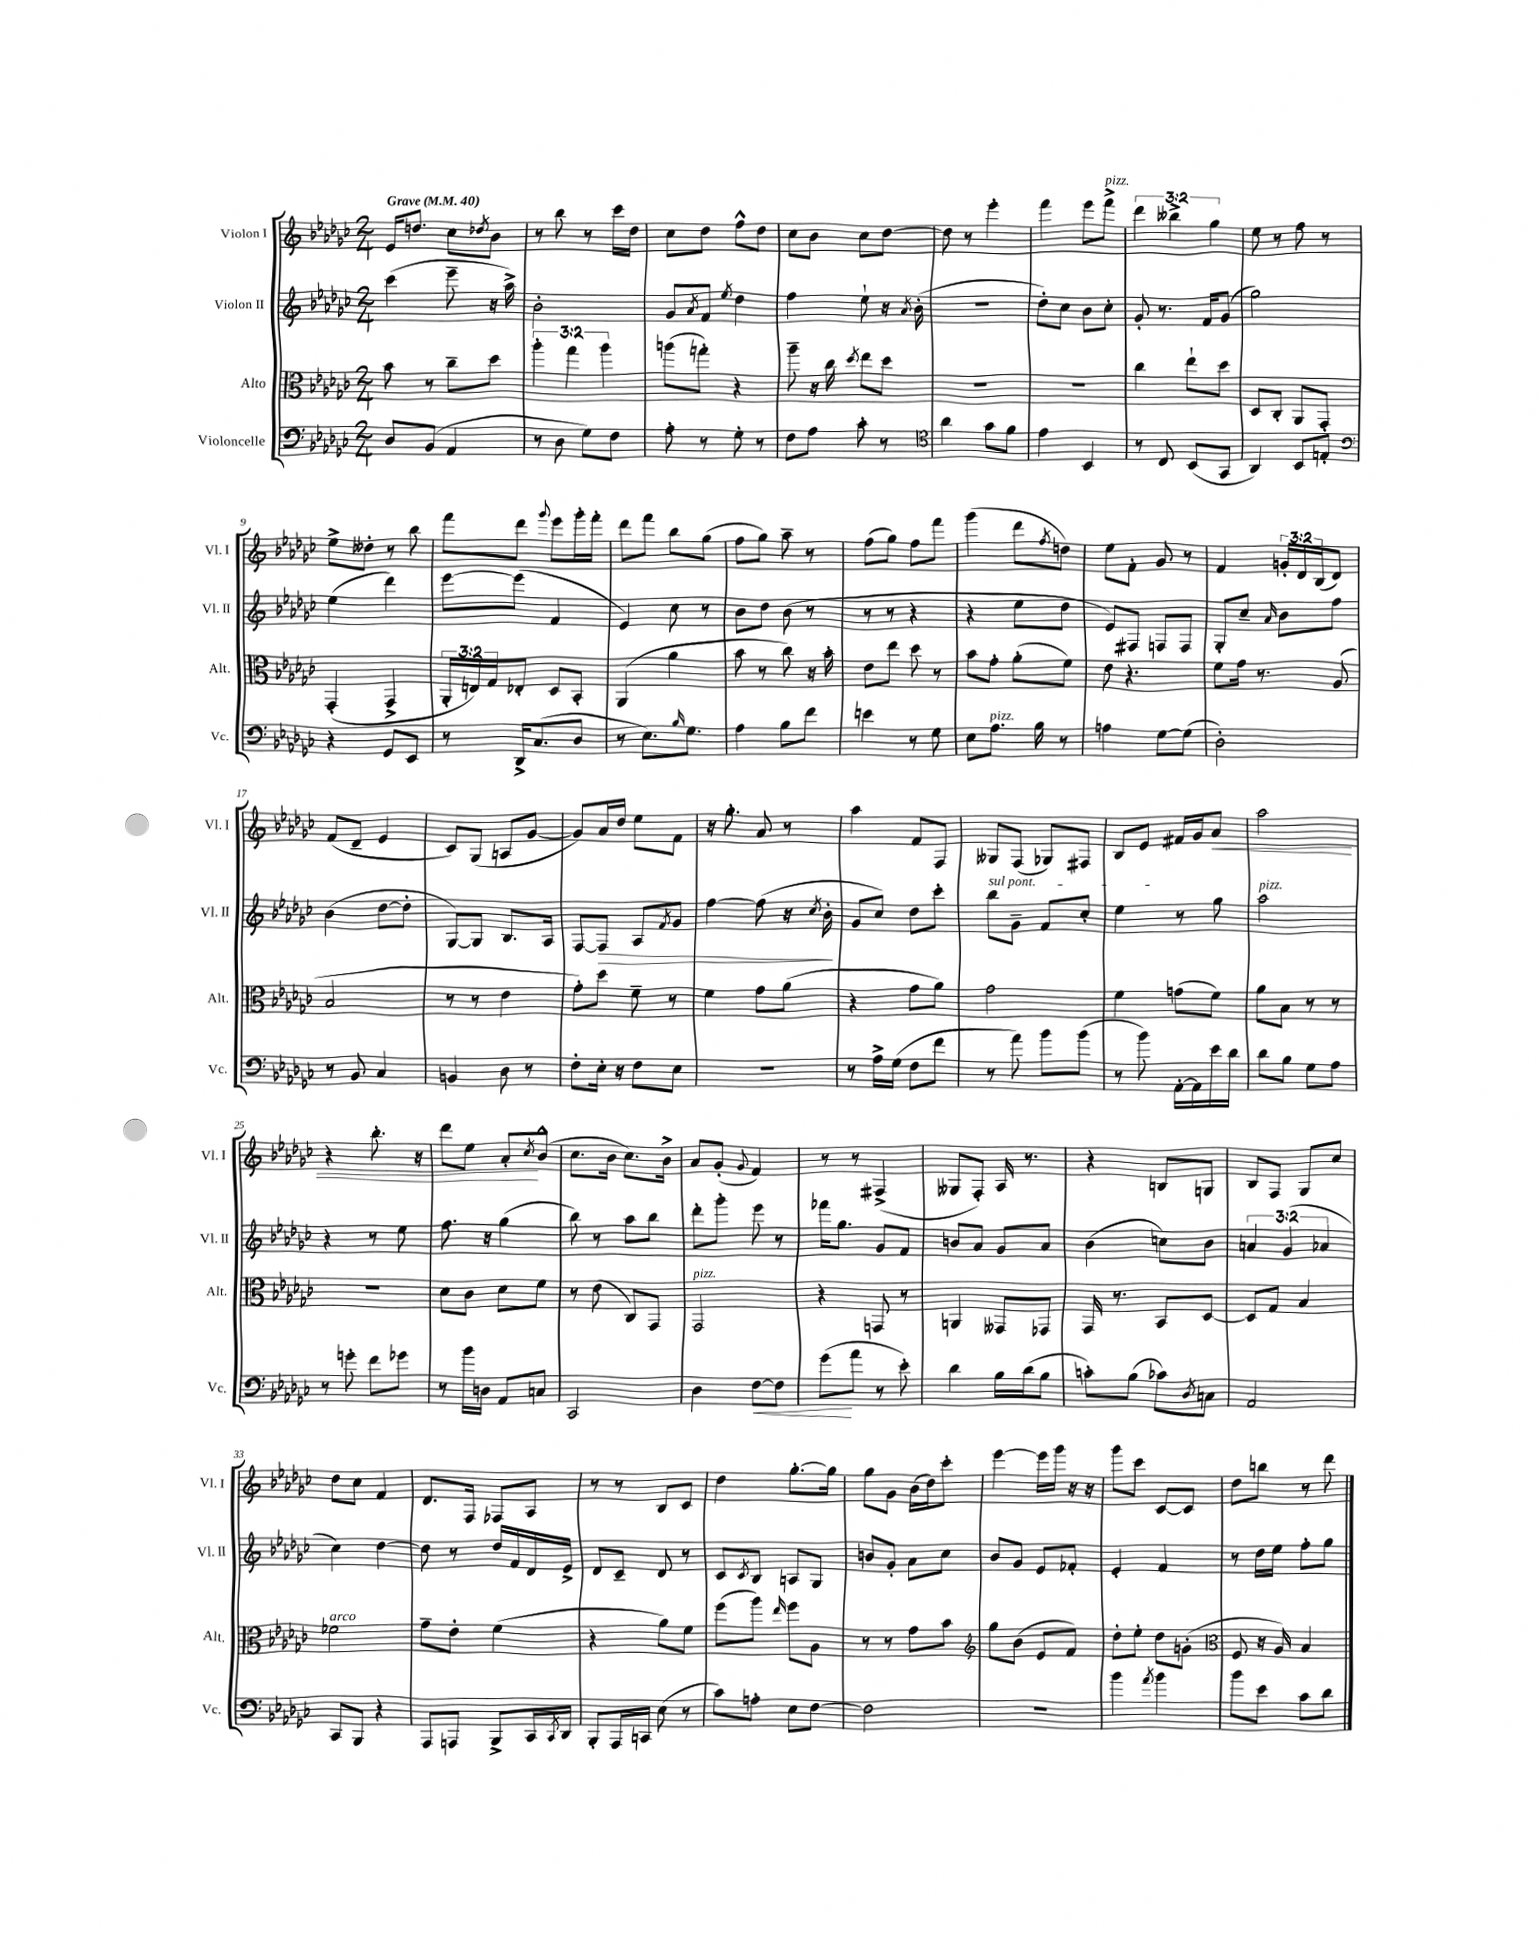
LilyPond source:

<<
\new StaffGroup <<
\new Staff = "s0" \with { instrumentName = "Violon I" shortInstrumentName = "Vl. I" } {
    \clef treble \key ges \major \numericTimeSignature \time 2/4 \override Staff.TupletNumber.text = #tuplet-number::calc-fraction-text \tempo "Grave" 4 = 40
    ees'16 d''8. ces''8 \acciaccatura { des''8 } bes'8 |
    r8 bes''8 r8 ces'''16 des''16 |
    ces''8 des''8 f''8-^ des''8 |
    ces''8 bes'8 ces''8 des''8~ |
    des''8 r8 ees'''4-. |
    f'''4 ees'''8 f'''8->^\markup { \italic "pizz." } |
    \tuplet 3/2 { des'''4 beses''4-> ges''4 } |
    ees''8 r8 f''8 r8 |
    ees''8-> deses''8-. r8 bes''8 |
    f'''8 des'''8 \appoggiatura { ges'''8 } ees'''8 ges'''16-. f'''16-. |
    des'''8 f'''8 bes''8 ges''8( |
    f''8 ges''8) aes''8-- r8 |
    f''8( ges''8) f''8 f'''8 |
    ges'''4( des'''8 \acciaccatura { f''8 } d''8) |
    ees''8 f'8-. ges'8 r8 |
    f'4 \tuplet 3/2 { g'16-. des'16 bes16( } des'8) |
    f'8( des'8-- ees'4 |
    ces'8) ges8( a8 ges'8~ |
    ges'8) aes'16 des''16 ees''8 f'8 |
    r16 ges''8.-. aes'8 r8 |
    aes''4 f'8 f8 |
    geses8 f8( ges8) fis8 |
    bes8 ees'8 fis'16 ges'16 aes'8\< |
    aes''2 |
    r4 bes''8.-. r16 |
    des'''8 ees''8 aes'8-.\! \acciaccatura { ces''8 } bes'8-^( |
    ces''8. bes'16 ces''8.) bes'16-> |
    aes'8 ges'8-.( \appoggiatura { ges'8 } f'4) |
    r8 r8 fis4->( |
    geses8 f8-.) aes16 r8. |
    r4 b8 g8 |
    bes8 f8 ges8 ces''8 |
    des''8 ces''8 f'4 |
    des'8. f16 fes8 aes8 |
    r8 r8 bes8 ces'8 |
    des''4 ges''8.~-. ges''16 |
    ges''8 ges'8 bes'16( des''16) ces'''8-. |
    ees'''4~ ees'''16 ges'''16 r16 r16 |
    ges'''8 ces'''8 ces'8~ ces'8 |
    des''8 b''8 r8 des'''8 \bar "|." |
}
\new Staff = "s1" \with { instrumentName = "Violon II" shortInstrumentName = "Vl. II" } {
    \clef treble \key ges \major \numericTimeSignature \time 2/4 \override Staff.TupletNumber.text = #tuplet-number::calc-fraction-text
    ces'''4( ees'''8-- r16 aes''16->) |
    bes'2-. |
    ges'8 \acciaccatura { aes'8 } f'8 \acciaccatura { ees''8 } des''4 |
    f''4 ees''8-! r16 \acciaccatura { aes'8 } bes'16-.( |
    r2 |
    des''8-.) ces''8 bes'8 ces''8-. |
    ges'8-. r8. f'16 ges'8( |
    ges''2) |
    ees''4( des'''4) |
    ees'''8~ ees'''8( f'4 |
    ees'4) ces''8 r8 |
    bes'8 des''8 bes'8( r8 |
    r8 r8 r4 |
    r4 ees''8 des''8 |
    ees'8) fis8 f8 f8 |
    ges8-. ces''8-- \grace { aes'16 } bes'8 f''8 |
    bes'4( des''8~ des''8-. |
    ges8~) ges8 bes8. aes16 |
    f8~ f8\> aes8 \acciaccatura { f'8 } ges'8 |
    f''4~ f''8( r16 \acciaccatura { ces''8 } bes'16-.\! |
    ges'8 ces''8) des''8 ces'''8-. |
    \once \override TextSpanner.bound-details.left.text = \markup { \italic "sul pont." } bes''8\startTextSpan ges'8-- f'8 ces''8-. |
    ees''4\stopTextSpan r8 ges''8 |
    aes''2^\markup { \italic "pizz." } |
    r4 r8 ees''8 |
    f''8. r16 ges''4( |
    bes''8) r8 aes''8 bes''8 |
    des'''8-. ges'''8-. ees'''8 r8 |
    fes'''16 ges''8. ges'8 f'8 |
    b'8 aes'8 ges'8 aes'8 |
    bes'4( c''8) bes'8 |
    \tuplet 3/2 { a'4 ges'4( aes'4 } |
    ces''4) des''4~ |
    des''8 r8 des''16 f'16 des'16 ees'16-> |
    des'8 ces'8-- des'8 r8 |
    ces'8 \acciaccatura { ces'8 } bes8 a8 ges8 |
    b'8 ges'8-. aes'8 ces''8 |
    bes'8 ges'8 ees'8 fes'8-. |
    ees'4-. f'4 |
    r8 des''16 ees''16 f''8-. ges''8 \bar "|." |
}
\new Staff = "s2" \with { instrumentName = "Alto" shortInstrumentName = "Alt." } {
    \clef alto \key ges \major \numericTimeSignature \time 2/4 \override Staff.TupletNumber.text = #tuplet-number::calc-fraction-text
    bes'8 r8 ces''8-- des''8 |
    \tuplet 3/2 { aes''4-. ges''4 aes''4 } |
    a''8( g''8-.) r4 |
    aes''8-- r16 ces''16 \acciaccatura { des''8 } ees''8 des''8 |
    R2 |
    r2 |
    ces''4 ees''8-! des''8 |
    des8 ces8-. aes,8 ges,8-. |
    ges,4-.( ges,4-> |
    \tuplet 3/2 { aes,16-. e16) ges16 } ees8-. des8 bes,8-. |
    aes,4( aes'4 |
    bes'8 r8 ces''8) r16 bes'16-. |
    ees'8 ees''8 des''8 r8 |
    bes'8 ges'8-. aes'8-.( f'8) |
    ees'8 r4. |
    f'8 ges'16 r8. aes8( |
    bes2 |
    r8 r8 ees'4 |
    ges'8-.) des''8 f'8-- r8 |
    f'4 ges'8 aes'8( |
    r4 ges'8 aes'8) |
    ges'2 |
    f'4 g'8( f'8) |
    aes'8 bes8 r8 r8 |
    r2 |
    des'8 ces'8 des'8 f'8 |
    r8 ees'8( ces8) ges,8 |
    ges,2^\markup { \italic "pizz." } |
    r4 g,8 r8 |
    a,4 geses,8 ges,8 |
    ges,16 r8. bes,8 des8~ |
    des8 ges8 bes4 |
    fes'2^\markup { \italic "arco" } |
    ges'8-- ees'8-. f'4( |
    r4 aes'8) f'8 |
    f''8( aes''8) \grace { ees''16 } f''8 aes8 |
    r8 r8 ges'8 bes'8 |
    \clef treble ges''8 bes'8( ees'8 f'8) |
    des''8-. ees''8-. des''8 g'8-.( |
    \clef alto f8 r16 aes16) bes4 \bar "|." |
}
\new Staff = "s3" \with { instrumentName = "Violoncelle" shortInstrumentName = "Vc." } {
    \clef bass \key ges \major \numericTimeSignature \time 2/4
    des8 bes,8( aes,4 |
    r8 des8 ges8) f8 |
    aes8-. r8 ges8-. r8 |
    f8 aes8 ces'8-. r8 |
    \clef tenor aes'4 ges'8 f'8 |
    ees'4 bes,4 |
    r8 ces8 bes,8( ges,8 |
    aes,4) bes,8 e8-. |
    \clef bass r4 ges,8 ees,8 |
    r8 des,16-> ces8.( des8 |
    r8 ees8.) \grace { bes16 } ges8. |
    aes4 bes8 f'8 |
    e'4 r8 ges8 |
    ees8 aes8.^\markup { \italic "pizz." } bes16 r8 |
    a4 ges8~ ges8( |
    des2-.) |
    r8 bes,8 ces4 |
    b,4 des8 r8 |
    f8-. ees16-. r16 f8 ees8 |
    R2 |
    r8 aes16-> ges16( f8 f'8 |
    r8 aes'8) bes'8 bes'8( |
    r8 bes'8) aes,16~-. aes,16 ees'16 des'16 |
    des'8 bes8 ges8 aes8 |
    r8 g'8-. f'8 ges'8 |
    r8 bes'16 d16 aes,8 c8 |
    ces,2 |
    des4 f8~\< f8 |
    ges'8\!( aes'8 r8 ees'8-.) |
    des'4 bes16 des'16( bes8 |
    c'8-.) bes8( ces'8) \acciaccatura { des8 } c8 |
    aes,2 |
    ces,8 bes,,8 r4 |
    aes,,8 a,,8 bes,,8-> ces,16 \acciaccatura { ces,8 } des,16 |
    bes,,8-. aes,,16 c,16 ees8( r8 |
    ces'8) a8-. ees8 f8~ |
    f2 |
    r2 |
    bes'4 \acciaccatura { aes'8 } bes'4 |
    bes'8 ees'8 ces'8 des'8 \bar "|." |
}
>>
>>
